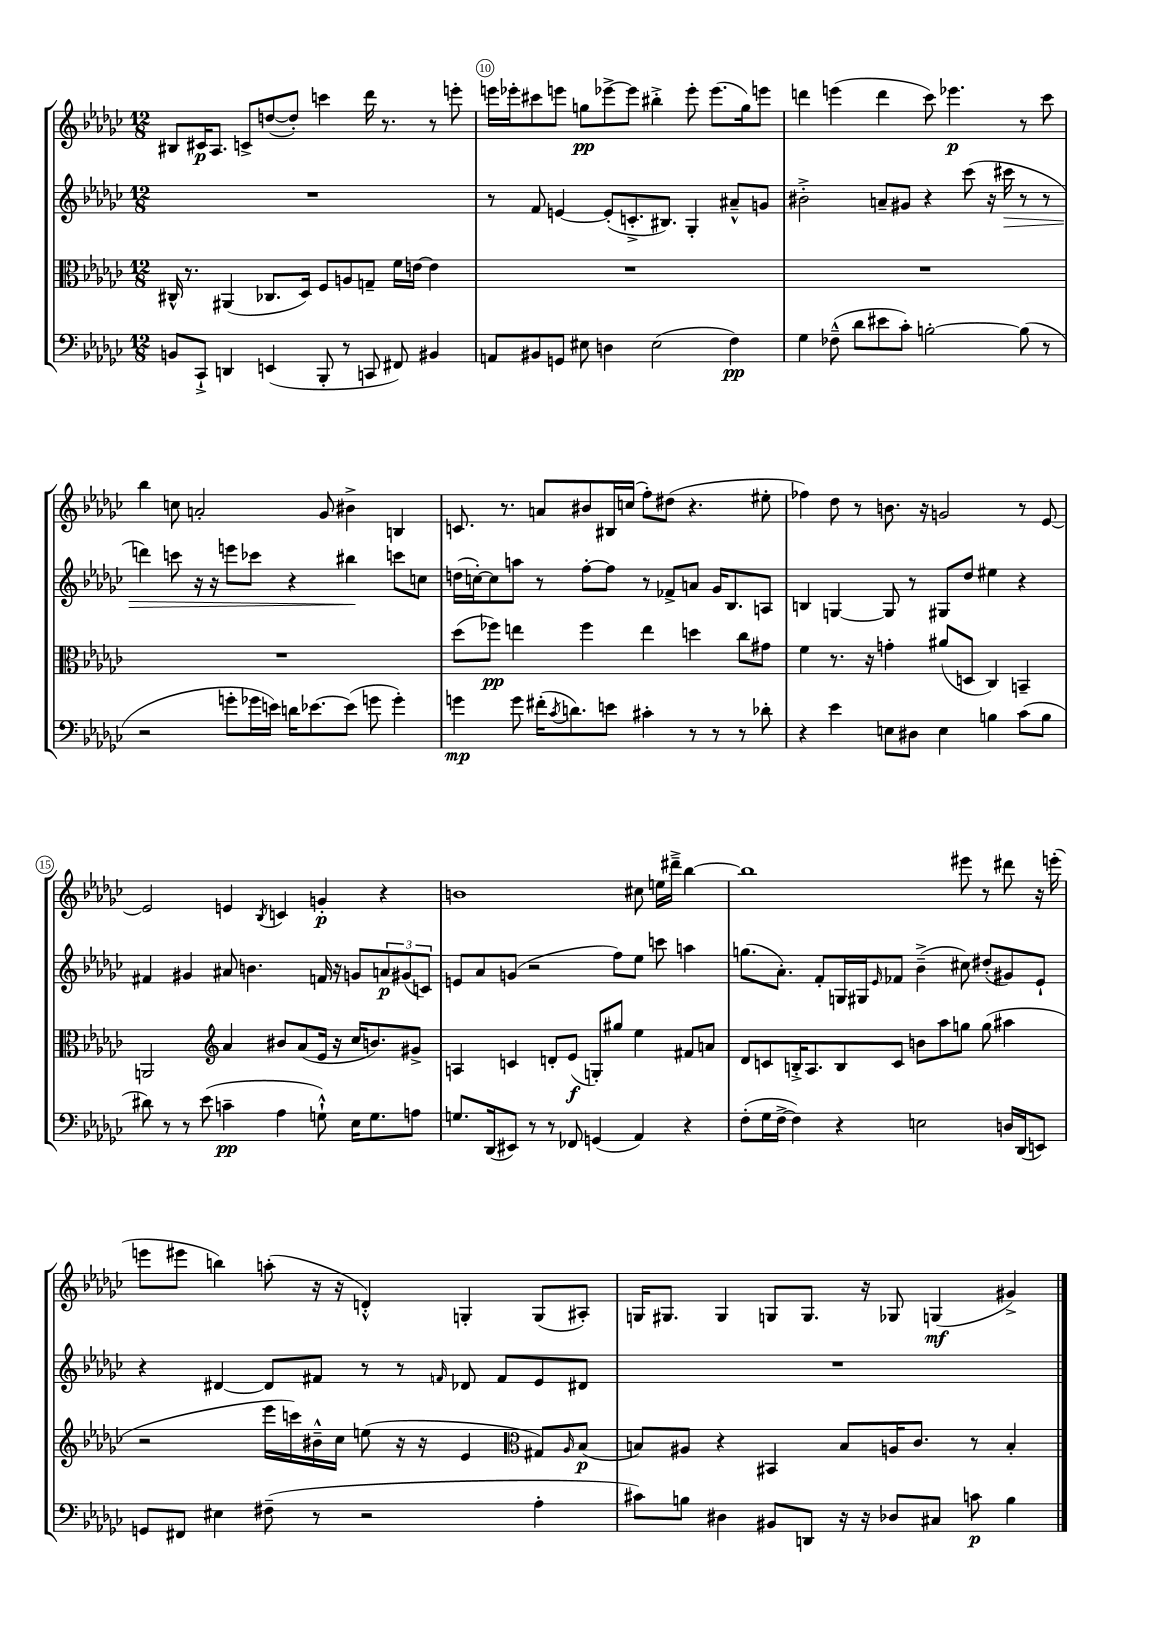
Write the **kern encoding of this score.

**kern	**dynam	**kern	**dynam	**kern	**dynam	**kern	**dynam
*part4	*part4	*part3	*part3	*part2	*part2	*part1	*part1
*staff4	*staff4	*staff3	*staff3	*staff2	*staff2	*staff1	*staff1
*clefF4	*	*clefC3	*	*clefG2	*	*clefG2	*
*k[b-e-a-d-g-c-]	*	*k[b-e-a-d-g-c-]	*	*k[b-e-a-d-g-c-]	*	*k[b-e-a-d-g-c-]	*
*M12/8	*	*M12/8	*	*M12/8	*	*M12/8	*
=9	=9	=9	=9	=9	=9	=9	=9
8BBn/L	.	16C#X^^/	.	1.r	.	8B#X/L	.
.	.	8.r	.	.	.	.	.
8CC-`^/J	.	.	.	.	.	16c#X/K	p
.	.	.	.	.	.	8.A-/J	.
4DDn/	.	(4AA#X/	.	.	.	.	.
.	.	.	.	.	.	8cn^/L	.
(4EEn/	.	8.C-X/L	.	.	.	([8ddn/	.
.	.	.	.	.	.	8dd'/J])	.
.	.	16D-/Jk)	.	.	.	.	.
8BBB-'/	.	8F/L	.	.	.	4cccn\	.
8r	.	8An/	.	.	.	.	.
8CCn/	.	8Gn~/J	.	.	.	16ddd-\	.
.	.	.	.	.	.	8.r	.
8FF#X/)	.	16f\LL	.	.	.	.	.
.	.	[16en\JJ	.	.	.	.	.
4BB#X/	.	4e\]	.	.	.	8r	.
.	.	.	.	.	.	8eeen'\	.
=10	=10	=10	=10	=10	=10	=10	=10
8AAn/L	.	1.r	.	8r	.	16eeen\LL	.
.	.	.	.	.	.	16eee-X'\J	.
8BB#X/	.	.	.	8f/	.	8ccc#X\	.
8GGn/J	.	.	.	[4en/	.	8eeen\J	.
8E#X\	.	.	.	.	.	8ggn\L	pp
4Dn\	.	.	.	(8e'/L]	.	[8eee-X^\	.
.	.	.	.	8.cn'^/	.	8eee-\J]	.
(2E#\	.	.	.	.	.	4bb#X'^\	.
.	.	.	.	8.B#X/J)	.	.	.
.	.	.	.	4G-'/	.	8eee-'\	.
.	.	.	.	.	.	(8.eee-\L	.
4F\)	pp	.	.	8a#X~^^/L	.	.	.
.	.	.	.	.	.	16gg\k)	.
.	.	.	.	8gn/J	.	8eeen\J	.
=11	=11	=11	=11	=11	=11	=11	=11
4G-\	.	1.r	.	2b#X'^\	.	4dddn\	.
(8F-X~^^\	.	.	.	.	.	(4eeen\	.
8d-\L	.	.	.	.	.	.	.
8e#X\	.	.	.	8an~/L	.	4ddd\	.
8c-'\J)	.	.	.	8g#X/J	.	.	.
[2Bn'\	.	.	.	4r	.	8ccc-\)	.
.	.	.	.	.	.	4.eee-X\	p
.	.	.	.	(8ccc-\	.	.	.
.	.	.	.	16r	.	.	.
!	!	!	!	!	!LO:HP:b	!	!
.	.	.	.	16ccc#X\	>	.	.
(8B\]	.	.	.	8r	.	8r	.
8r	.	.	.	8r	.	8ccc-\	.
!!LO:LB:g=z
=12	=12	=12	=12	=12	=12	=12	=12
2r	.	1.r	.	4dddn\)	.	4bb-\	.
.	.	.	.	8cccn\	.	8ccn\	.
.	.	.	.	16r	.	2an'/	.
.	.	.	.	16r	.	.	.
8gn'\L	.	.	.	8eeen\L	.	.	.
16g-X\L	.	.	.	8ccc-X\J	.	.	.
16en\JJ)	.	.	.	.	.	.	.
16dn\KL	.	.	.	4r	.	.	.
[8.e-X\	.	.	.	.	.	.	.
.	.	.	.	.	.	8g-/	.
(8e-\J]	.	.	.	4bb#X\	.	4b#X^\	.
8gn\	.	.	.	.	.	.	.
4g'\)	.	.	.	8cccn\L	]	4Bn/	.
.	.	.	.	8ccn\J	.	.	.
=13	=13	=13	=13	=13	=13	=13	=13
4gn\	mp	(8dd-\L	.	(16ddn\LL	.	8.cn/	.
.	.	.	.	[16ccn'\J)	.	.	.
.	.	8ff-X\J)	pp	8cc\]	.	.	.
.	.	.	.	.	.	8.r	.
8g\	.	4een\	.	8aan\J	.	.	.
(16f#X'\KL	.	.	.	8r	.	8an/L	.
8qc-/	.	.	.	.	.	.	.
8.dn\)	.	.	.	.	.	.	.
.	.	4ff-\	.	[8ff'\L	.	8b#X/	.
8en\J	.	.	.	8ff\J]	.	16B#X/L	.
.	.	.	.	.	.	(16ccn/JJ	.
4c#X'\	.	4ee\	.	8r	.	8ff'\L)	.
.	.	.	.	8f-X^/L	.	(8dd#X\J	.
8r	.	4ddn\	.	8an/J	.	4.r	.
8r	.	.	.	16g-/KL	.	.	.
.	.	.	.	8.B-/	.	.	.
8r	.	8cc-\L	.	.	.	.	.
8d-X'\	.	8g#X\J	.	8An/J	.	8ee#X'\	.
=14	=14	=14	=14	=14	=14	=14	=14
4r	.	4f\	.	4Bn/	.	4ff-X\)	.
4e-\	.	8.r	.	[4Gn/	.	8dd-\	.
.	.	.	.	.	.	8r	.
.	.	16r	.	.	.	.	.
8En\L	.	4gn'\	.	8G/]	.	8.bn\	.
8D#X\J	.	.	.	8r	.	.	.
.	.	.	.	.	.	16r	.
4E\	.	(8a#X/L	.	8G#X/L	.	2gn/	.
.	.	8Dn/J	.	8dd-/J	.	.	.
4Bn\	.	4C-/)	.	4ee#X\	.	.	.
(8c-\L	.	4BBn~/	.	4r	.	8r	.
8B\J	.	.	.	.	.	[8e-/	.
!!LO:LB:g=z
=15	=15	=15	=15	=15	=15	=15	=15
8d#X\)	.	2AAn/	.	4f#X/	.	2e-/]	.
8r	.	.	.	.	.	.	.
8r	.	.	.	4g#X/	.	.	.
(8e-\	.	.	.	.	.	.	.
*	*	*clefG2	*	*	*	*	*
4cn~\	pp	4a-/	.	8a#X/	.	4en/	.
.	.	.	.	4.bn\	.	.	.
.	.	.	.	.	.	8qB-/	.
4A-\	.	8b#X/L	.	.	.	4cn/	.
.	.	(8a-/	.	.	.	.	.
8Gn`^^\)	.	16e-/Jk	.	16fn/	.	4gn'/	p
.	.	16r	.	16r	.	.	.
16E-\KL	.	16cc-/KL	.	8gn/L	.	.	.
8.G\	.	8.bn/)	.	.	.	.	.
.	.	.	.	12an/	p	4r	.
.	.	.	.	(12g#X/	.	.	.
8An\J	.	8g#X^/J	.	.	.	.	.
.	.	.	.	12cn/J)	.	.	.
=16	=16	=16	=16	=16	=16	=16	=16
8.Gn/L	.	4An/	.	8en/L	.	1bn	.
.	.	.	.	8a-/	.	.	.
(16DD-/k	.	.	.	.	.	.	.
8EE#X/J)	.	4cn/	.	(8gn/J	.	.	.
8r	.	.	.	2r	.	.	.
8r	.	8dn'/L	.	.	.	.	.
8FF-X/	.	(8e-/J	f	.	.	.	.
(4GGn/	.	8Gn'/L)	.	.	.	.	.
.	.	8gg#X/J	.	8ff\L)	.	.	.
4AA-/)	.	4ee-\	.	8ee-\J	.	8cc#X\	.
.	.	.	.	8cccn\	.	16een\LL	.
.	.	.	.	.	.	16ddd#X~^\JJ	.
4r	.	8f#X/L	.	4aan\	.	[4bb-\	.
.	.	8an/J	.	.	.	.	.
=17	=17	=17	=17	=17	=17	=17	=17
(8F'\L	.	8d-/L	.	(8.ggn\L	.	1bb-]	.
16G-\L	.	8cn/	.	.	.	.	.
[16F^\JJ	.	.	.	8.a-'\J)	.	.	.
4F\])	.	16Bn'^/K	.	.	.	.	.
.	.	8.A-/	.	.	.	.	.
.	.	.	.	8f'/L	.	.	.
4r	.	8B/	.	16Gn/L	.	.	.
.	.	.	.	16G#X/J	.	.	.
.	.	.	.	16qqe-/	.	.	.
.	.	8c/J	.	8f-X/J	.	.	.
2En\	.	8bn\L	.	(4b-~^\	.	.	.
.	.	8aa-\	.	.	.	.	.
.	.	8ggn\J	.	8cc#X\)	.	8eee#X\	.
.	.	(8gg\	.	(8dd#X'/L	.	8r	.
16Dn/LL	.	4aa#X\	.	8g#X/)	.	8ddd#X\	.
(16DD-/J	.	.	.	.	.	.	.
8EEn/J)	.	.	.	8e-`/J	.	16r	.
.	.	.	.	.	.	(16eeen'\	.
!!LO:LB:g=z
=18	=18	=18	=18	=18	=18	=18	=18
8GGn/L	.	2r	.	4r	.	8eeen\L	.
8FF#X/J	.	.	.	.	.	8eee#X\J	.
4E#X\	.	.	.	[4d#X/	.	4bbn\)	.
(8F#X~\	.	16eee-\LL	.	8d#/L]	.	(8aan'\	.
.	.	16cccn\)	.	.	.	.	.
8r	.	16b#X~^^\	.	8f#X/J	.	16r	.
.	.	16cc-\JJ	.	.	.	16r	.
2r	.	(8een\	.	8r	.	4dn'^^/)	.
.	.	16r	.	8r	.	.	.
.	.	16r	.	.	.	.	.
.	.	.	.	16qqfn/	.	.	.
.	.	4e-/	.	8d-X/	.	4Gn'/	.
.	.	.	.	8f/L	.	.	.
*	*	*clefC3	*	*	*	*	*
4A-'\	.	8G#X/L)	.	8e-/	.	(8G/L	.
.	.	16qqA-/	.	.	.	.	.
.	.	(8B-/J	p	8d#X/J	.	8A#X'/J)	.
=19	=19	=19	=19	=19	=19	=19	=19
8c#X\L)	.	8Bn/L)	.	1.r	.	16Gn/KL	.
.	.	.	.	.	.	8.G#X/J	.
8Bn\J	.	8A#X/J	.	.	.	.	.
4D#X\	.	4r	.	.	.	4G#/	.
8BB#X/L	.	4BB#X/	.	.	.	8Gn/L	.
8DDn/J	.	.	.	.	.	8.G/J	.
16r	.	8B/L	.	.	.	.	.
16r	.	.	.	.	.	16r	.
8D-X/L	.	16An/K	.	.	.	8G-X/	.
.	.	8.c-/J	.	.	.	.	.
8C#X/J	.	.	.	.	.	(4Gn/	mf
8cn\	p	8r	.	.	.	.	.
4B\	.	4B'/	.	.	.	4g#X^/)	.
==	==	==	==	==	==	==	==
*-	*-	*-	*-	*-	*-	*-	*-
